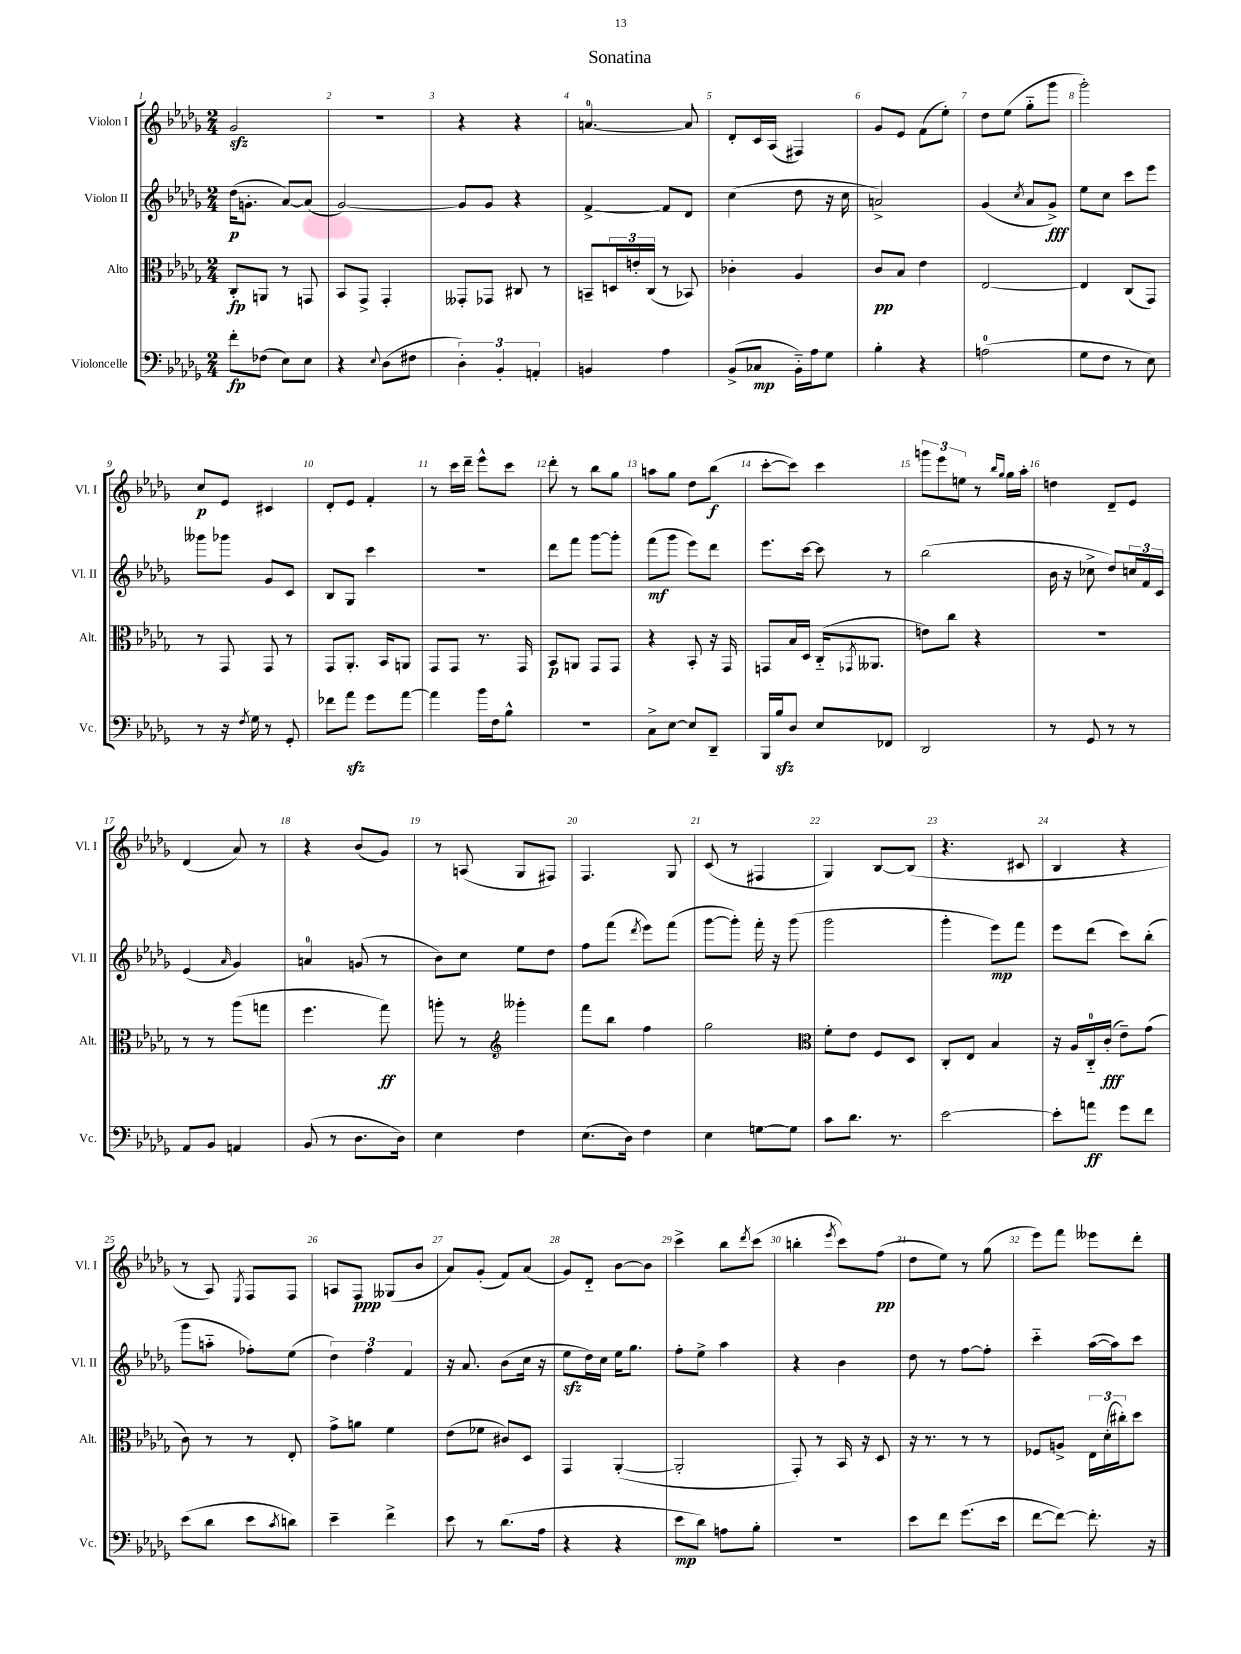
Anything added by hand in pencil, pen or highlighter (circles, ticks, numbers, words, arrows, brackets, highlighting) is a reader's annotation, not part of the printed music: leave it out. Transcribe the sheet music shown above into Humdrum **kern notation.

**kern	**dynam	**kern	**dynam	**kern	**dynam	**kern	**dynam
*part4	*part4	*part3	*part3	*part2	*part2	*part1	*part1
*staff4	*staff4	*staff3	*staff3	*staff2	*staff2	*staff1	*staff1
*I"Violoncelle	*	*I"Alto	*	*I"Violon II	*	*I"Violon I	*
*I'Vc.	*	*I'Alt.	*	*I'Vl. II	*	*I'Vl. I	*
*clefF4	*	*clefC3	*	*clefG2	*	*clefG2	*
*k[b-e-a-d-g-]	*	*k[b-e-a-d-g-]	*	*k[b-e-a-d-g-]	*	*k[b-e-a-d-g-]	*
*M2/4	*	*M2/4	*	*M2/4	*	*M2/4	*
=1	=1	=1	=1	=1	=1	=1	=1
8f'\L	fp	8C'/L	fp	(16dd-\KL	p	2g-zz/	.
.	.	.	.	8.gn'\J	.	.	.
(8F-X\J	.	8AAn/J	.	.	.	.	.
8E-\L)	.	8r	.	[8a-/L)	.	.	.
8E-\J	.	8GGn/	.	(8a-/J]	.	.	.
=2	=2	=2	=2	=2	=2	=2	=2
4r	.	8BB-/L	.	[2g-/)	.	2r	.
.	.	8GG-^/J	.	.	.	.	.
8qqE-/	.	.	.	.	.	.	.
(8D-\L	.	4GG-'/	.	.	.	.	.
8F#X\J	.	.	.	.	.	.	.
=3	=3	=3	=3	=3	=3	=3	=3
6D-'\)	.	8GG--X'/L	.	8g-/L]	.	4r	.
.	.	8GG-X/J	.	8g-/J	.	.	.
6BB-'/	.	.	.	.	.	.	.
.	.	8C#X/	.	4r	.	4r	.
6AAn'/	.	.	.	.	.	.	.
.	.	8r	.	.	.	.	.
=4	=4	=4	=4	=4	=4	=4	=4
4BBn/	.	8BBn~/L	.	[4f^/	.	[4.an/	.
.	.	24Dn/L	.	.	.	.	.
.	.	24en'/	.	.	.	.	.
.	.	(24C/JJ	.	.	.	.	.
4A-\	.	8r	.	8f/L]	.	.	.
.	.	8BB-X/)	.	8d-/J	.	8a/]	.
=5	=5	=5	=5	=5	=5	=5	=5
(8BB-^/L	.	4c-X'\	.	(4cc\	.	8d-'/L	.
8C-X/J	mp	.	.	.	.	16c/L	.
.	.	.	.	.	.	(16A-/JJ	.
16BB-\LL)	.	4A-/	.	8dd-\	.	4F#X/)	.
16A-\J	.	.	.	.	.	.	.
8G-\J	.	.	.	16r	.	.	.
.	.	.	.	16cc\	.	.	.
=6	=6	=6	=6	=6	=6	=6	=6
4B-'\	.	8c/L	pp	2an^/)	.	8g-/L	.
.	.	8B-/J	.	.	.	8e-/J	.
4r	.	4e-\	.	.	.	(8f\L	.
.	.	.	.	.	.	8ee-'\J)	.
=7	=7	=7	=7	=7	=7	=7	=7
(2An\	.	[2E-/	.	(4g-/	.	8dd-\L	.
.	.	.	.	.	.	(8ee-\J	.
.	.	.	.	8qcc/	.	.	.
.	.	.	.	8a-/L	.	8gg-\L	.
.	.	.	.	8g-^/J)	fff	8ggg-\J	.
=8	=8	=8	=8	=8	=8	=8	=8
8G-\L	.	4E-/]	.	8ee-\L	.	2ggg-'\)	.
8F\J	.	.	.	8cc\J	.	.	.
8r	.	(8C/L	.	8ccc\L	.	.	.
8E-\)	.	8GG-/J)	.	8eee-\J	.	.	.
!!LO:LB:g=z
=9	=9	=9	=9	=9	=9	=9	=9
8r	.	8r	.	8ggg--X\L	.	8cc/L	p
16r	.	8GG-/	.	8ggg-X\J	.	8e-/J	.
8qF/	.	.	.	.	.	.	.
16G-\	.	.	.	.	.	.	.
8r	.	8GG-/	.	8g-/L	.	4c#X/	.
8GG-'/	.	8r	.	8c/J	.	.	.
=10	=10	=10	=10	=10	=10	=10	=10
8f-X\L	.	8GG-/L	.	8B-/L	.	8d-'/L	.
8a-zz\J	.	8.AA-'/J	.	8G-/J	.	8e-/J	.
8g-\L	.	.	.	4ccc\	.	4f'/	.
.	.	16BB-/KL	.	.	.	.	.
[8a-\J	.	8AAn/J	.	.	.	.	.
=11	=11	=11	=11	=11	=11	=11	=11
4a-\]	.	8GG-/L	.	2r	.	8r	.
.	.	8GG-/J	.	.	.	16ccc\LL	.
.	.	.	.	.	.	16ddd-~\JJ	.
16b-\LL	.	8.r	.	.	.	8eee-^^\L	.
16F\J	.	.	.	.	.	.	.
8B-^^\J	.	.	.	.	.	8ccc\J	.
.	.	16GG-/	.	.	.	.	.
=12	=12	=12	=12	=12	=12	=12	=12
2r	.	8BB-/L	p	8ddd-\L	.	8ddd-'\	.
.	.	8AAn/J	.	8fff\J	.	8r	.
.	.	8GG-/L	.	[8ggg-\L	.	8bb-\L	.
.	.	8GG-/J	.	8ggg-'\J]	.	8gg-\J	.
=13	=13	=13	=13	=13	=13	=13	=13
8C^\L	.	4r	.	(8fff\L	mf	8aan\L	.
[8E-\J	.	.	.	8ggg-\J	.	8gg-\J	.
8E-/L]	.	8BB-'/	.	8eee-\L)	.	8dd-\L	.
8DD-~/J	.	16r	.	8ddd-\J	.	(8bb-\J	f
.	.	16GG-/	.	.	.	.	.
=14	=14	=14	=14	=14	=14	=14	=14
16BBB-/LL	.	8GGn/L	.	8.eee-\L	.	[8ccc'\L	.
16B-zz/J	.	.	.	.	.	.	.
8D-/J	.	16B-/L	.	.	.	8ccc\J])	.
.	.	16D-/JJ	.	[16ccc\Jk	.	.	.
8E-/L	.	(16C/KL	.	8ccc\]	.	4ccc\	.
.	.	8qGG-X/	.	.	.	.	.
.	.	8.AA--X/J	.	.	.	.	.
8FF-X/J	.	.	.	8r	.	.	.
=15	=15	=15	=15	=15	=15	=15	=15
2DD-/	.	8en\L)	.	(2bb-\	.	12gggn\L	.
.	.	.	.	.	.	12eee-\	.
.	.	8cc\J	.	.	.	.	.
.	.	.	.	.	.	12een\J	.
.	.	4r	.	.	.	8r	.
.	.	.	.	.	.	16qqbb-/LL	.
.	.	.	.	.	.	16qqgg-/JJ	.
.	.	.	.	.	.	16gg-\LL	.
.	.	.	.	.	.	16aa-'\JJ	.
=16	=16	=16	=16	=16	=16	=16	=16
8r	.	2r	.	16b-\	.	4ddn\	.
.	.	.	.	16r	.	.	.
8GG-/	.	.	.	8cc-X^\	.	.	.
8r	.	.	.	8dd-/L)	.	8d-~/L	.
8r	.	.	.	24ccn/L	.	8e-/J	.
.	.	.	.	24f/	.	.	.
.	.	.	.	24c/JJ	.	.	.
!!LO:LB:g=z
=17	=17	=17	=17	=17	=17	=17	=17
8AA-/L	.	8r	.	(4e-/	.	(4d-/	.
8BB-/J	.	8r	.	.	.	.	.
.	.	.	.	16qqa-/	.	.	.
4AAn/	.	(8aa-\L	.	4g-/)	.	8a-/)	.
.	.	8ggn\J	.	.	.	8r	.
=18	=18	=18	=18	=18	=18	=18	=18
(8BB-/	.	4.ff\	.	4an/	.	4r	.
8r	.	.	.	.	.	.	.
8.D-\L	.	.	.	(8gn/	.	(8b-/L	.
.	.	8gg-\)	ff	8r	.	8g-/J)	.
16D-\Jk)	.	.	.	.	.	.	.
=19	=19	=19	=19	=19	=19	=19	=19
4E-\	.	8aan'\	.	8b-\L)	.	8r	.
.	.	8r	.	8cc\J	.	(8An/	.
*	*	*clefG2	*	*	*	*	*
4F\	.	4ggg--X'\	.	8ee-\L	.	8G-/L	.
.	.	.	.	8dd-\J	.	8F#X/J)	.
=20	=20	=20	=20	=20	=20	=20	=20
(8.E-\L	.	8fff\L	.	8ff\L	.	4.F/	.
.	.	8bb-\J	.	(8fff\J	.	.	.
16D-\Jk)	.	.	.	.	.	.	.
.	.	.	.	8qddd-/	.	.	.
4F\	.	4ff\	.	8eee-\L)	.	.	.
.	.	.	.	(8fff\J	.	8G-/	.
=21	=21	=21	=21	=21	=21	=21	=21
4E-\	.	2gg-\	.	[8ggg-\L	.	(8c/	.
.	.	.	.	8ggg-'\J])	.	8r	.
[8Gn\L	.	.	.	16fff'\	.	4F#X/	.
.	.	.	.	16r	.	.	.
8G\J]	.	.	.	(8ggg-\	.	.	.
=22	=22	=22	=22	=22	=22	=22	=22
*	*	*clefC3	*	*	*	*	*
8c\L	.	8f'\L	.	2ggg-\	.	4G-/)	.
8.d-\J	.	8e-\J	.	.	.	.	.
.	.	8F/L	.	.	.	[8B-/L	.
8.r	.	.	.	.	.	.	.
.	.	8D-/J	.	.	.	(8B-/J]	.
=23	=23	=23	=23	=23	=23	=23	=23
[2e-\	.	8C'/L	.	4ggg-'\	.	4.r	.
.	.	8E-/J	.	.	.	.	.
.	.	4B-/	.	8eee-\L)	mp	.	.
.	.	.	.	8fff\J	.	8c#X/	.
=24	=24	=24	=24	=24	=24	=24	=24
8e-'\L]	.	16r	.	8eee-\L	.	4B-/	.
.	.	16A-/LL	.	.	.	.	.
8an\J	ff	16C/	.	(8ddd-\J	.	.	.
.	.	(16c'/JJ	fff	.	.	.	.
8g-\L	.	8e-~\L)	.	8ccc\L)	.	4r	.
8f\J	.	(8g-\J	.	(8bb-'\J	.	.	.
!!LO:LB:g=z
=25	=25	=25	=25	=25	=25	=25	=25
(8e-\L	.	8c\)	.	8ggg-\L	.	8r	.
8d-\J	.	8r	.	8aan\J	.	8A-/)	.
.	.	.	.	.	.	8qE-/	.
8e-\L	.	8r	.	8ff-X'\L)	.	8F/L	.
8qc/	.	.	.	.	.	.	.
8dn\J)	.	8E-'/	.	(8ee-\J	.	8F/J	.
=26	=26	=26	=26	=26	=26	=26	=26
4e-~\	.	8g-^\L	.	6dd-\)	.	8An/L	.
.	.	8an\J	.	.	.	8F/J	ppp
.	.	.	.	6ff\	.	.	.
4f^\	.	4f\	.	.	.	(8G--X/L	.
.	.	.	.	6f/	.	.	.
.	.	.	.	.	.	8b-/J	.
=27	=27	=27	=27	=27	=27	=27	=27
8e-\	.	(8e-\L	.	16r	.	8a-/L)	.
.	.	.	.	8.a-/	.	.	.
8r	.	8f-X\J	.	.	.	(8g-'/J	.
(8.d-\L	.	8c#X/L)	.	(8b-\L	.	8f/L)	.
.	.	8D-/J	.	16cc\Jk	.	(8a-/J	.
16A-\Jk	.	.	.	16r	.	.	.
=28	=28	=28	=28	=28	=28	=28	=28
4r	.	4GG-/	.	8ee-zz\L	.	8g-/L)	.
.	.	.	.	16dd-\L)	.	8d-/J	.
.	.	.	.	16cc\JJ	.	.	.
4r	.	([4AA-'/	.	16ee-\KL	.	[8b-\L	.
.	.	.	.	8.gg-\J	.	.	.
.	.	.	.	.	.	8b-\J]	.
=29	=29	=29	=29	=29	=29	=29	=29
8e-\L	mp	2AA-'/]	.	8ff'\L	.	4ccc^\	.
8d-\J)	.	.	.	8ee-^\J	.	.	.
8An\L	.	.	.	4aa-\	.	8bb-\L	.
.	.	.	.	.	.	8qddd-/	.
8B-'\J	.	.	.	.	.	(8ccc\J	.
=30	=30	=30	=30	=30	=30	=30	=30
2r	.	8GG-'/)	.	4r	.	4bbn'\	.
.	.	8r	.	.	.	.	.
.	.	.	.	.	.	8qeee-/	.
.	.	16BB-/	.	4b-\	.	8ccc\L)	.
.	.	16r	.	.	.	.	.
.	.	8D-/	.	.	.	(8ff\J	pp
=31	=31	=31	=31	=31	=31	=31	=31
8e-\L	.	16r	.	8dd-\	.	8dd-\L	.
.	.	8.r	.	.	.	.	.
8f\J	.	.	.	8r	.	8ee-\J)	.
(8.g-\L	.	8r	.	[8ff\L	.	8r	.
.	.	8r	.	8ff'\J]	.	(8gg-\	.
16e-\Jk	.	.	.	.	.	.	.
=32	=32	=32	=32	=32	=32	=32	=32
[8f\L	.	8F-X/L	.	4ccc\	.	8eee-\L)	.
8f\J_)	.	8An^/J	.	.	.	8fff\J	.
8.f'\]	.	24E-\LL	.	([16aa-\LL	.	8eee--X\L	.
.	.	(24d-'\	.	.	.	.	.
.	.	.	.	16aa-\J])	.	.	.
.	.	24cc#X'\J)	.	.	.	.	.
.	.	8dd-\J	.	8ccc\J	.	8ddd-'\J	.
16r	.	.	.	.	.	.	.
==	==	==	==	==	==	==	==
*-	*-	*-	*-	*-	*-	*-	*-
